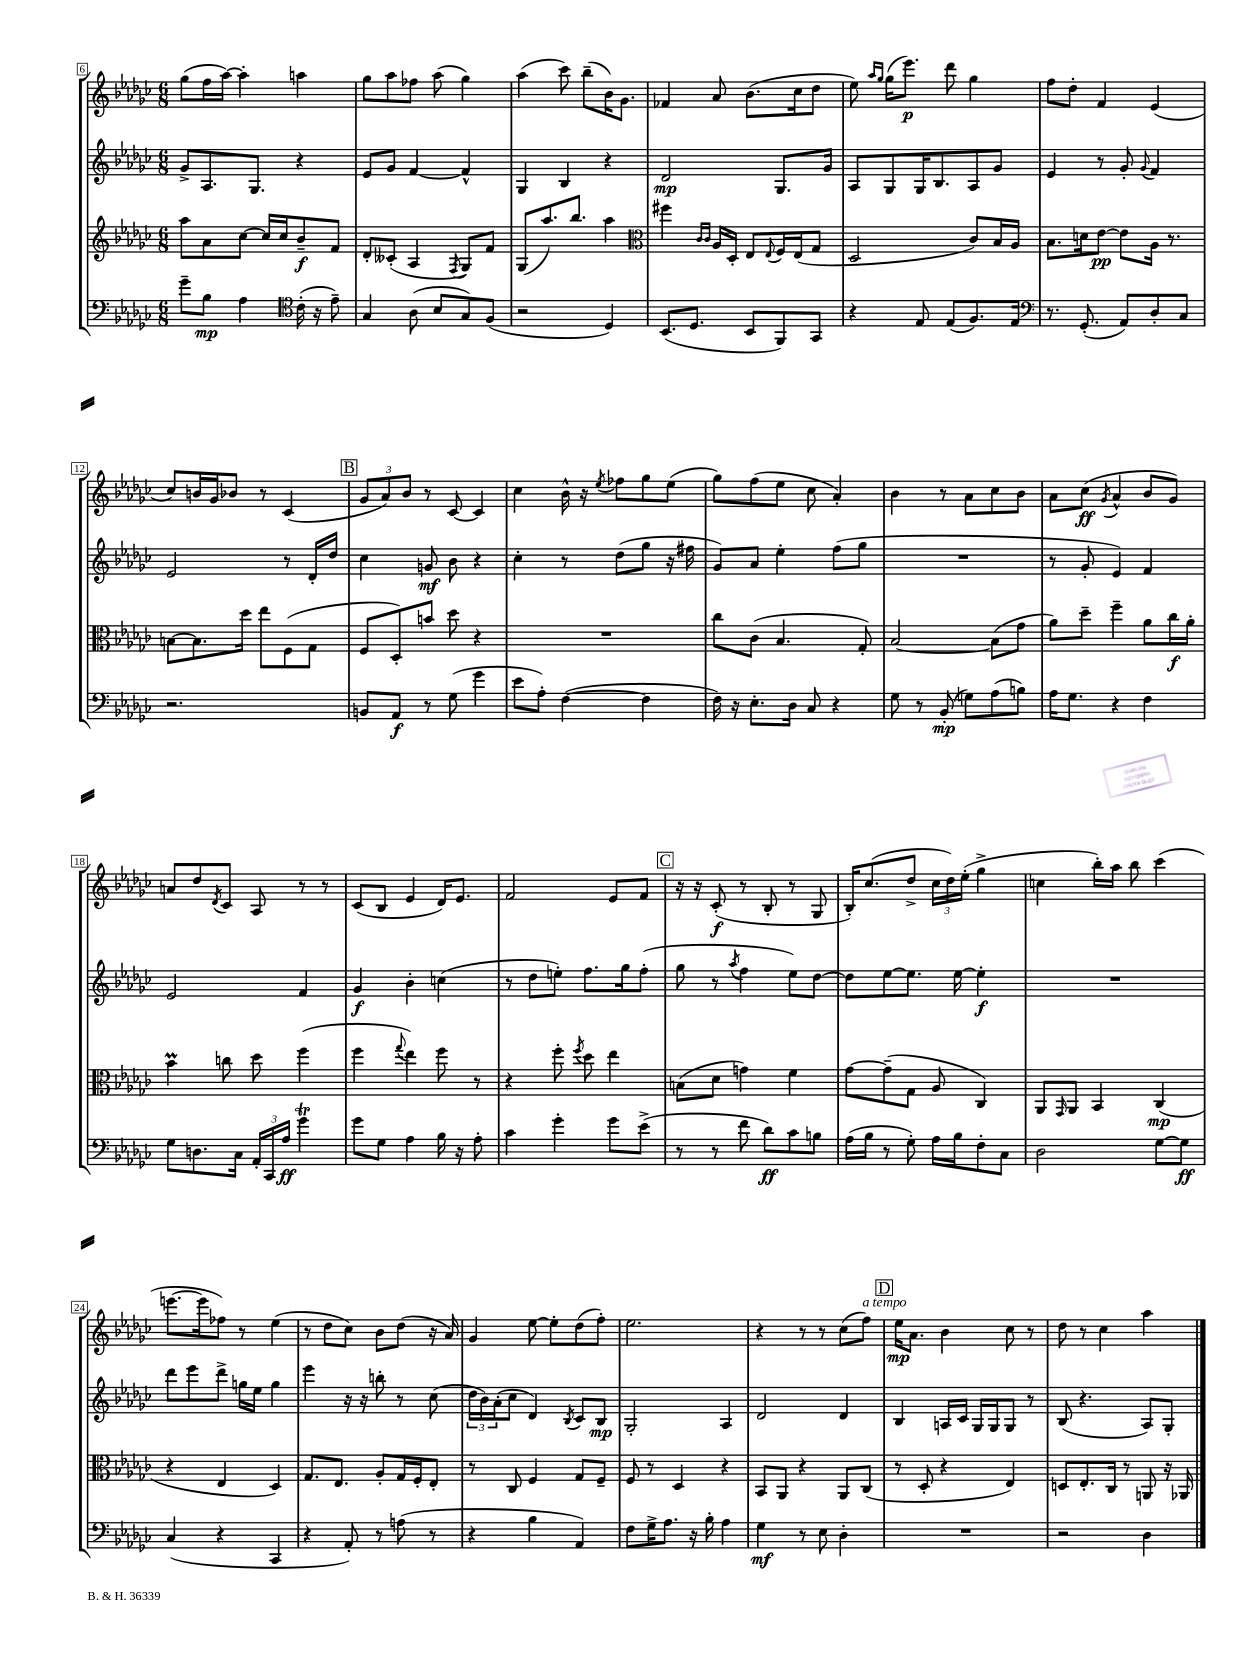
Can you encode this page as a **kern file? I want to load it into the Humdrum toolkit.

**kern	**kern	**kern	**kern
*staff4	*staff3	*staff2	*staff1
*clefF4	*clefG2	*clefG2	*clefG2
*k[b-e-a-d-g-c-]	*k[b-e-a-d-g-c-]	*k[b-e-a-d-g-c-]	*k[b-e-a-d-g-c-]
*M6/8	*M6/8	*M6/8	*M6/8
8g-~	8aa-	8g-^	(8gg-
8B-	8a-	8.A-	16ff
.	.	.	[16aa-)
4A-	[8cc-	.	4aa-']
.	.	8.G-	.
.	16cc-]	.	.
.	16cc-	.	.
*clefC4	*	*	*
(16c-'	8b-~	4r	4aa
16r	.	.	.
8e-~)	8f	.	.
=	=	=	=
4G-	8d-'	8e-	8gg-
.	(8c--'	8g-	8aa-
(8A-	4A-	[4f	8ff-
8B-	.	.	(8aa-
.	8qF	.	.
8G-)	8G-)	4f^^]	4gg-)
(8F	8f	.	.
=	=	=	=
2r	(8G-	4G-	(4aa-
.	8.aa-)	.	.
.	.	4B-	8ccc-)
.	8.bb-	.	.
.	.	.	(8bb-~
4D-)	4aa-	4r	16b-)
.	.	.	8.g-
=	=	=	=
*	*clefC3	*	*
(8.BB-	4ff#	2d-	4f-
8.D-	.	.	.
.	16qqc-	.	.
.	16qqc-	.	.
.	16A-	.	8a-
.	16D-'	.	.
8BB-	8E-	.	(8.b-
.	8qqE-	.	.
8FF)	16F	8.G-	.
.	(16E-	.	16cc-
8GG-	8G-	.	8dd-
.	.	16g-	.
=	=	=	=
4r	2D-	8A-	8ee-)
.	.	.	16qqaa-
.	.	.	16qqgg-
.	.	8G-	(16gg-
.	.	.	8.eee-)
8E-	.	16G-	.
.	.	8.B-	.
(8E-	.	.	8ddd-
8.F)	8c-)	8A-	4gg-
.	16B-	8g-	.
16E-	16A-	.	.
=	=	=	=
*clefF4	*	*	*
8.r	8.B-	4e-	8ff
.	.	.	8dd-'
(8.GG-'	16d	.	.
.	[8e-	8r	4f
8AA-)	8e-]	8g-'	.
.	.	8qqg-	.
8D-'	16A-	4f	(4e-
.	8.r	.	.
8C-	.	.	.
=	=	=	=
2.r	[8B	2e-	8cc-)
.	8.B]	.	16b
.	.	.	16g-
.	.	.	8b-
.	16dd-	.	.
.	8ee-	.	8r
.	(8F	8r	(4c-
.	8G-	16d-'	.
.	.	16dd-	.
=	=	=	=
8BB	8F	4cc-	12g-
.	.	.	12a-)
8AA-	8D-')	.	.
.	.	.	12b-
8r	8b	8g	8r
(8G-	8dd-	8b-	[8c-
4g-	4r	4r	4c-]
=	=	=	=
8e-	2.r	4cc-'	4cc-
8A-')	.	.	.
([4F	.	8r	16b-^^
.	.	.	16r
.	.	.	8qee-
.	.	(8dd-	8ff-
4F]	.	8gg-	8gg-
.	.	16r	(8ee-
.	.	16ff#	.
=	=	=	=
16F)	8cc-	8g-)	8gg-)
16r	.	.	.
8.E-'	(8c-	8a-	(8ff
.	4.B-	4ee-'	8ee-
16D-	.	.	.
8C-	.	.	8cc-
4r	.	(8ff	4a-')
.	8G-')	8gg-	.
=	=	=	=
8G-	[2B-	2.r	4b-
8r	.	.	.
(8BB-'	.	.	8r
8G)	.	.	8a-
(8A-	(8B-]	.	8cc-
8B)	8g-	.	8b-
=	=	=	=
16A-	8a-)	8r	8a-
8.G-	.	.	.
.	8dd-~	8g-'	(8cc-
.	.	.	8qg-
4r	4ff~	4e-)	4a-^^
4F	8a-	4f	8b-
.	16cc-	.	8g-)
.	16a-'	.	.
=	=	=	=
8G-	4b-	2e-	8a
8.D	.	.	8dd-
.	.	.	8qd-
.	8cc	.	8c-
16C-	.	.	.
24AA-'	8dd-	.	8A-
24CC-	.	.	.
24A-	.	.	.
4g-	(4ff	4f	8r
.	.	.	8r
=	=	=	=
8g-	4ff	4g-	(8c-
8G-	.	.	8B-
.	8qqgg-	.	.
4A-	4ee-)	4b-'	4e-
16B-	8ff	(4cc	16d-)
16r	.	.	8.e-
8A-'	8r	.	.
=	=	=	=
4c-	4r	8r	2f
.	.	8dd-	.
4g-'	8ff'	8ee')	.
.	8qff	.	.
.	8dd-	8.ff	.
8g-	4ee-	.	8e-
.	.	16gg-	.
(8e-^	.	(8ff'	8f
=	=	=	=
8r	(8B	8gg-	16r
.	.	.	16r
8r	8d-	8r	(8c-'
.	.	8qaa-	.
8f	4g)	4ff	8r
8d-)	.	.	8B-'
8c-	4f	8ee-)	8r
8B	.	[8dd-	8G-
=	=	=	=
(16A-	[8g-	8dd-]	16B-')
16B-	.	.	(8.cc-
8r	(8g-~]	[8ee-	.
8G-')	8G-	8.ee-]	8dd-^
16A-	8A-	.	24cc-
.	.	.	24dd-)
16B-	.	[16ee-	.
.	.	.	(24ee-'
8F'	4C-)	4ee-']	4gg-^
8C-	.	.	.
=	=	=	=
2D-	8AA-	2.r	4cc
.	16qqGG-	.	.
.	8AA-	.	.
.	4BB-	.	16bb-')
.	.	.	16aa-
.	.	.	8bb-
[8G-	(4C-	.	(4ccc-
8G-]	.	.	.
=	=	=	=
(4C-	4r	8ddd-	[8.eee
.	.	8eee-	.
.	.	.	16eee]
4r	4E-	8ddd-^	8ff-)
.	.	16gg	8r
.	.	16ee-	.
4CC-	4D-)	4gg	(4ee-
=	=	=	=
4r	8.G-	4eee-	8r
.	.	.	8dd-
.	8.E-	.	.
8AA-')	.	16r	8cc-)
.	.	16r	.
8r	8A-'	8bb'	8b-
(8A	16G-	8r	(8dd-
.	16F'	.	.
8r	8E-'	(8cc-	16r
.	.	.	16a-)
=	=	=	=
4r	8r	24dd-	4g-
.	.	24b-)	.
.	.	(24a-'	.
.	8C-	8cc-	.
4B-	4F	4d-)	[8ee-
.	.	.	8ee-']
.	.	8qB-	.
4AA-)	8G-	8c-	(8dd-
.	8F~	8B-	8ff')
=	=	=	=
8F	8F	2G-'	2.ee-
16G-^	8r	.	.
8.A-	.	.	.
.	4D-	.	.
16r	.	.	.
16B-'	.	.	.
4A-	4r	4A-	.
=	=	=	=
4G-	8BB-	2d-	4r
.	8AA-	.	.
8r	4r	.	8r
8E-	.	.	8r
4D-'	8AA-	4d-	(8cc-
.	(8C-	.	8ff)
=	=	=	=
2.r	8r	4B-	16ee-
.	.	.	8.a-
.	8D-'	.	.
.	4r	16A	4b-
.	.	16c-	.
.	.	16G-	.
.	.	16G-	.
.	4E-)	8G-	8cc-
.	.	8r	8r
=	=	=	=
2r	8D	(8B-	8dd-
.	8.E-'	4.r	8r
.	.	.	4cc-
.	16C-	.	.
.	8r	.	.
4D-	8AA	8A-)	4aa-
.	16r	8G-'	.
.	16AA-	.	.
==	==	==	==
*-	*-	*-	*-
